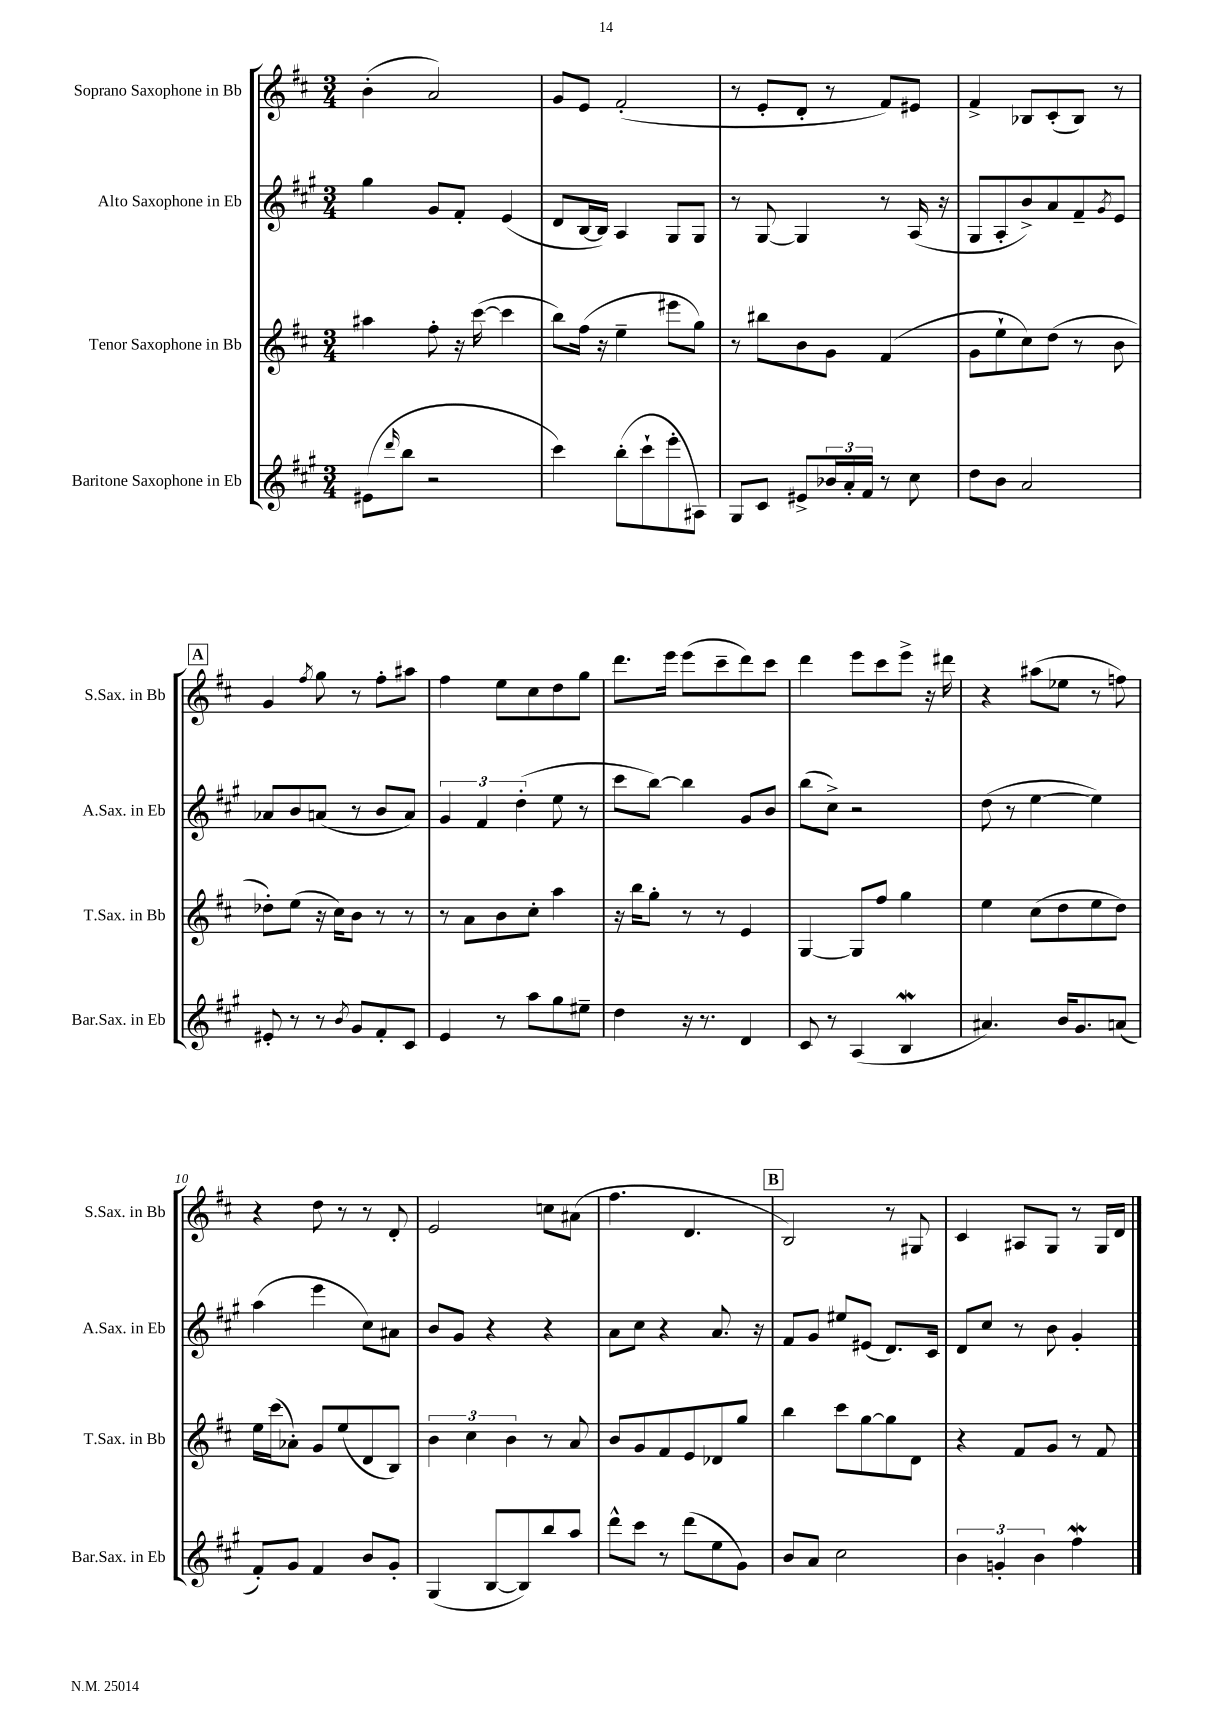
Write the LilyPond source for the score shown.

<<
\new StaffGroup <<
\new Staff = "s0" \with { instrumentName = "Soprano Saxophone in Bb" shortInstrumentName = "S.Sax. in Bb" } {
    \clef treble \key d \major \numericTimeSignature \time 3/4
    b'4-.( a'2) |
    g'8 e'8 fis'2-.( |
    r8 e'8-. d'8-. r8 fis'8) eis'8 |
    fis'4-> bes8 cis'8-.( bes8) r8 |
    \mark \markup { \box "A" } g'4 \acciaccatura { fis''8 } g''8 r8 fis''8-. ais''8 |
    fis''4 e''8 cis''8 d''8 g''8 |
    d'''8. e'''16 e'''8( cis'''8-- d'''8) cis'''8 |
    d'''4 e'''8 cis'''8 e'''8-> r16 dis'''16 |
    r4 ais''8( ees''8 r8 f''8) |
    r4 d''8 r8 r8 d'8-. |
    e'2 c''8 ais'8( |
    fis''4. d'4. |
    \mark \markup { \box "B" } b2) r8 gis8 |
    cis'4 ais8 g8 r8 g16 d'16 \bar "|." |
}
\new Staff = "s1" \with { instrumentName = "Alto Saxophone in Eb" shortInstrumentName = "A.Sax. in Eb" } {
    \clef treble \key a \major \numericTimeSignature \time 3/4
    gis''4 gis'8 fis'8-. e'4( |
    d'8 b16~ b16) a4 gis8 gis8 |
    r8 gis8~ gis4 r8 a16( r16 |
    gis8 a8-. b'8->) a'8 fis'8-- \acciaccatura { gis'8 } e'8 |
    \mark \markup { \box "A" } aes'8 b'8 a'8( r8 b'8 a'8) |
    \tuplet 3/2 { gis'4 fis'4 d''4-.( } e''8 r8 |
    cis'''8 b''8~) b''4 gis'8 b'8 |
    b''8( cis''8->) r2 |
    d''8( r8 e''4~ e''4) |
    a''4( e'''4 cis''8) ais'8 |
    b'8 gis'8 r4 r4 |
    a'8 cis''8 r4 a'8. r16 |
    \mark \markup { \box "B" } fis'8 gis'8 eis''8 eis'8( d'8.) cis'16 |
    d'8 cis''8 r8 b'8 gis'4-. \bar "|." |
}
\new Staff = "s2" \with { instrumentName = "Tenor Saxophone in Bb" shortInstrumentName = "T.Sax. in Bb" } {
    \clef treble \key d \major \numericTimeSignature \time 3/4
    ais''4 fis''8-. r16 cis'''16~( cis'''4 |
    b''8) fis''16( r16 e''4-- eis'''8 g''8) |
    r8 bis''8 b'8 g'8 fis'4( |
    g'8 e''8-! cis''8) d''8( r8 b'8 |
    \mark \markup { \box "A" } des''8-.) e''8( r16 cis''16) b'8 r8 r8 |
    r8 a'8 b'8 cis''8-. a''4 |
    r16 b''16 g''8-. r8 r8 e'4 |
    g4~ g8 fis''8 g''4 |
    e''4 cis''8( d''8 e''8 d''8) |
    e''16 cis'''16( aes'8-.) g'8 e''8( d'8 b8) |
    \tuplet 3/2 { b'4 cis''4 b'4 } r8 a'8 |
    b'8 g'8 fis'8 e'8 des'8 g''8 |
    \mark \markup { \box "B" } b''4 cis'''8 g''8~ g''8 d'8 |
    r4 fis'8 g'8 r8 fis'8 \bar "|." |
}
\new Staff = "s3" \with { instrumentName = "Baritone Saxophone in Eb" shortInstrumentName = "Bar.Sax. in Eb" } {
    \clef treble \key a \major \numericTimeSignature \time 3/4
    eis'8( \grace { d'''16 } b''8 r2 |
    cis'''4) b''8-.( cis'''8-! e'''8-. ais8) |
    gis8 cis'8 eis'8-> \tuplet 3/2 { bes'16 a'16-. fis'16 } r8 cis''8 |
    d''8 b'8 a'2 |
    \mark \markup { \box "A" } eis'8-. r8 r8 \acciaccatura { b'8 } gis'8 fis'8-. cis'8 |
    e'4 r8 a''8 gis''8 eis''8-- |
    d''4 r16 r8. d'4 |
    cis'8 r8 a4( b4\mordent |
    ais'4.) b'16 gis'8. a'8( |
    fis'8-.) gis'8 fis'4 b'8 gis'8-. |
    gis4( b8~ b8) b''8 a''8 |
    d'''8-^ cis'''8 r8 d'''8( e''8 gis'8) |
    \mark \markup { \box "B" } b'8 a'8 cis''2 |
    \tuplet 3/2 { b'4 g'4-. b'4 } fis''4\mordent \bar "|." |
}
>>
>>
